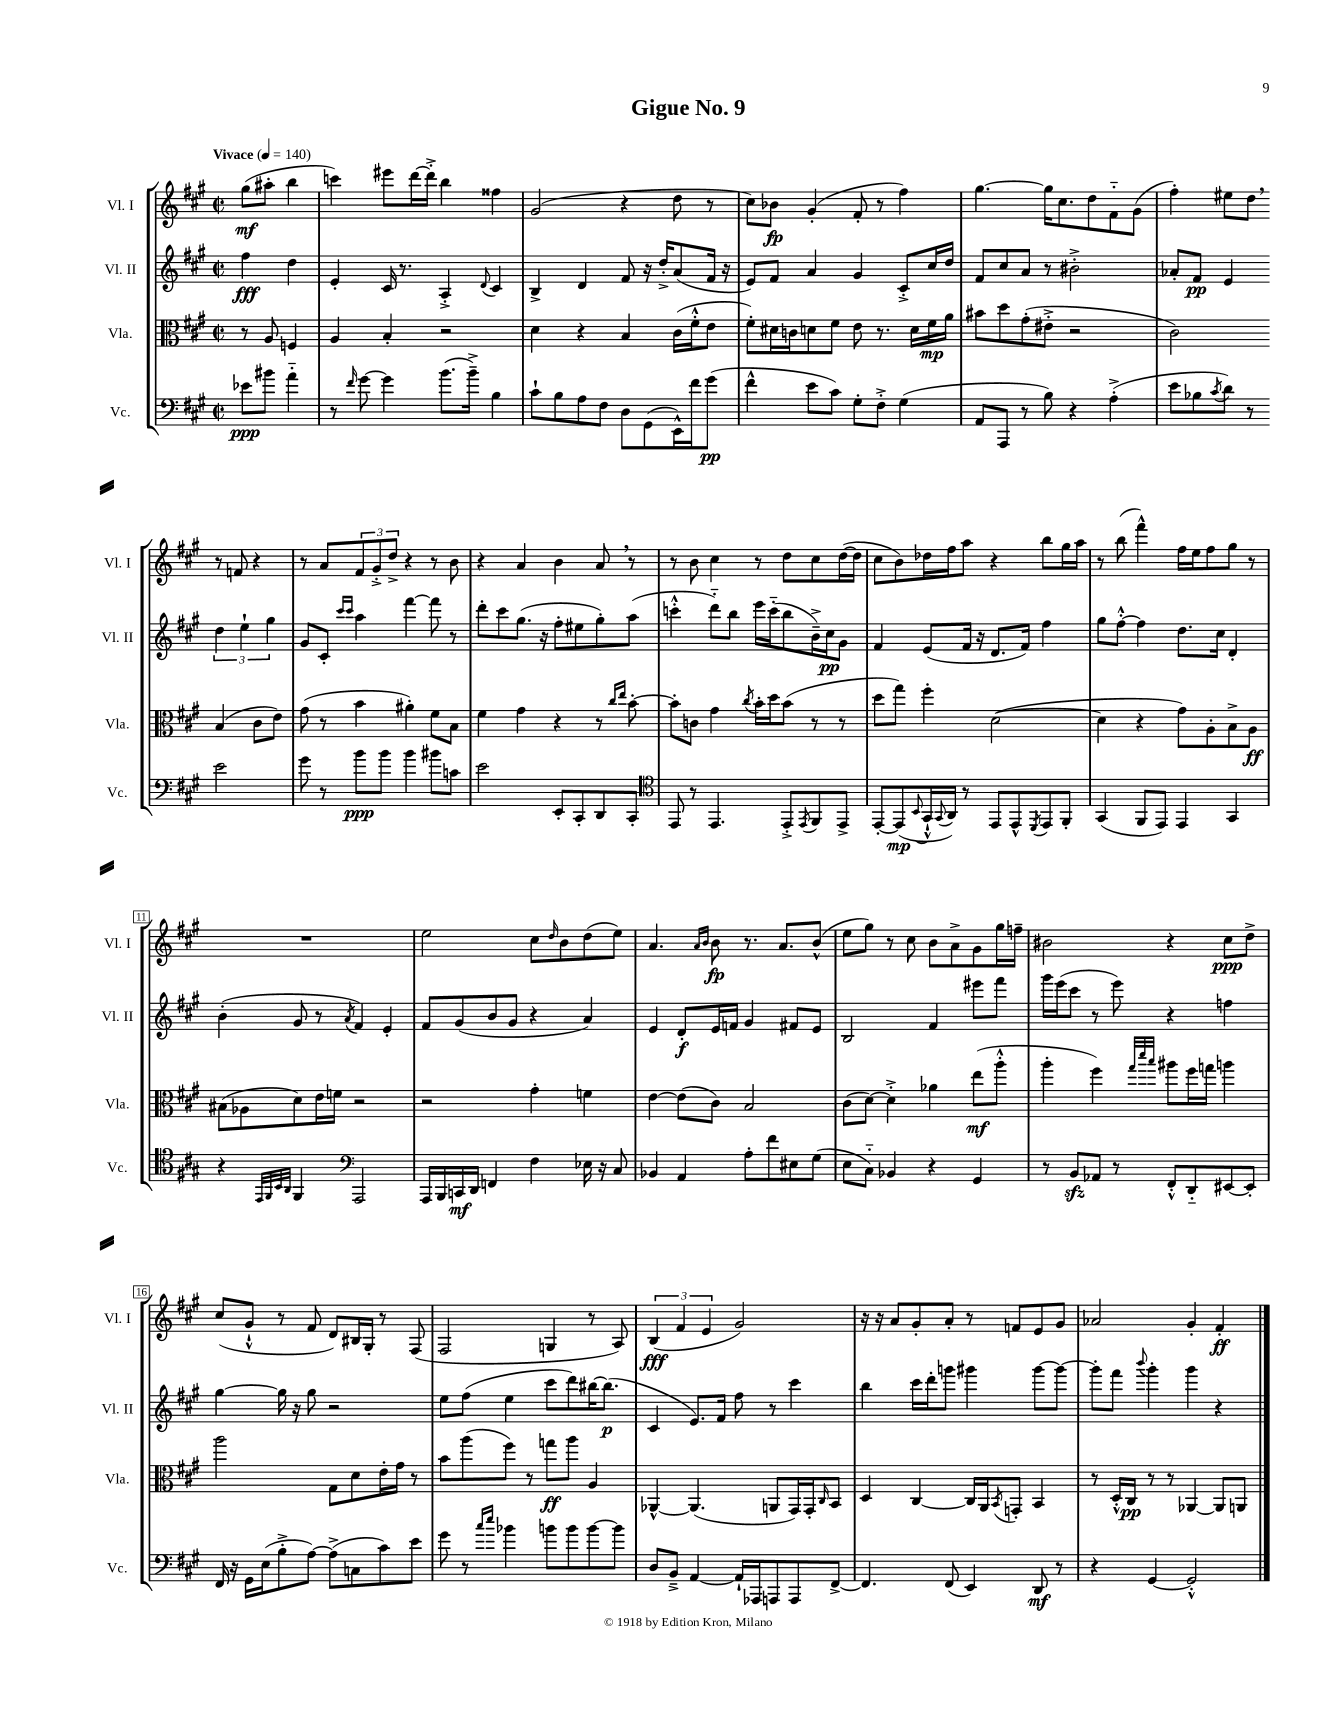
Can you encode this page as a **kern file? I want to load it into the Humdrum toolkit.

**kern	**dynam	**kern	**dynam	**kern	**dynam	**kern	**dynam
*part4	*part4	*part3	*part3	*part2	*part2	*part1	*part1
*staff4	*staff4	*staff3	*staff3	*staff2	*staff2	*staff1	*staff1
*I"Vc.	*	*I"Vla.	*	*I"Vl. II	*	*I"Vl. I	*
*I'Vc.	*	*I'Vla.	*	*I'Vl. II	*	*I'Vl. I	*
*clefF4	*	*clefC3	*	*clefG2	*	*clefG2	*
*k[f#c#g#]	*	*k[f#c#g#]	*	*k[f#c#g#]	*	*k[f#c#g#]	*
*M2/2	*	*M2/2	*	*M2/2	*	*M2/2	*
*met(c|)	*	*met(c|)	*	*met(c|)	*	*met(c|)	*
*MM140	*	*MM140	*	*MM140	*	*MM140	*
=	=	=	=	=	=	=	=
!	!	!	!	!	!	!LO:TX:a:B:t=Vivace	!
8e-X\L	ppp	8r	.	4ff#\	fff	(8gg#\L	mf
8b#X\J	.	8A/	.	.	.	8aa#X'\J	.
4a\	.	4Fn/	.	4dd\	.	4bb\	.
=1	=1	=1	=1	=1	=1	=1	=1
8r	.	4A/	.	4e'/	.	4cccn\)	.
16qqf#/	.	.	.	.	.	.	.
[8g#\	.	.	.	.	.	.	.
4g#\]	.	4B'/	.	16c#/	.	8eee#X\L	.
.	.	.	.	8.r	.	.	.
.	.	.	.	.	.	[16ddd\L	.
.	.	.	.	.	.	16ddd'^\JJ]	.
(8.b\L	.	2r	.	4A'^/	.	4bb\	.
16b~^\Jk)	.	.	.	.	.	.	.
.	.	.	.	8qqd/	.	.	.
4B\	.	.	.	4c#/	.	4ff##X\	.
=2	=2	=2	=2	=2	=2	=2	=2
8c#`\L	.	4d\	.	4B^/	.	(2g#/	.
8B\	.	.	.	.	.	.	.
8A\	.	4r	.	4d/	.	.	.
8F#\J	.	.	.	.	.	.	.
8D\L	.	4B/	.	8f#/	.	4r	.
(8GG#\	.	.	.	16r	.	.	.
.	.	.	.	16dd'^/KL	.	.	.
16EE^^\L)	.	(16c#\LL	.	(8a/	.	8dd\	.
16f#\J	.	16f#'^^\J	.	.	.	.	.
(8g#\J	pp	8e\J	.	16f#/Jk	.	8r	.
.	.	.	.	16r	.	.	.
=3	=3	=3	=3	=3	=3	=3	=3
4f#^^\	.	8f#'\L)	.	8e/L)	.	8cc#\L)	.
.	.	16d#X\L	.	8f#/J	.	8b-X\J	fp
.	.	16cn\J	.	.	.	.	.
8e\L	.	8dn\	.	4a/	.	(4g#'/	.
8c#\J)	.	8f#\J	.	.	.	.	.
8G#'\L	.	8e\	.	4g#/	.	8f#'/	.
8F#'^\J	.	8.r	.	.	.	8r	.
(4G#\	.	.	.	8c#'^/L	.	4ff#\)	.
.	.	16d\LL	.	.	.	.	.
.	.	16f#\	mp	16cc#/L	.	.	.
.	.	16a\JJ	.	16dd/JJ	.	.	.
=4	=4	=4	=4	=4	=4	=4	=4
8AA/L	.	8b#X\L	.	8f#/L	.	[4.gg#\	.
8AAA/J	.	8dd\	.	8cc#/	.	.	.
8r	.	(8g#'\	.	8a/J	.	.	.
8B\)	.	8e#X'^\J	.	8r	.	16gg#\KL]	.
.	.	.	.	.	.	8.cc#\	.
4r	.	2r	.	2b#X'^\	.	.	.
.	.	.	.	.	.	8dd\	.
(4A'^\	.	.	.	.	.	8f#\	.
.	.	.	.	.	.	(8g#\J	.
=5	=5	=5	=5	=5	=5	=5	=5
8e\L	.	2c#\)	.	8a-X'/L	.	4ff#'\)	.
8B-X\	.	.	.	8f#/J	pp	.	.
8qc#/	.	.	.	.	.	.	.
8d\J)	.	.	.	4e/	.	8ee#X\L	.
8r	.	.	.	.	.	8dd,\J	.
2e\	.	(4B/	.	6dd\	.	8r	.
.	.	.	.	.	.	8fn/	.
.	.	.	.	6ee`\	.	.	.
.	.	8c#\L	.	.	.	4r	.
.	.	.	.	6gg#\	.	.	.
.	.	8e\J)	.	.	.	.	.
!!LO:LB:g=z
=6	=6	=6	=6	=6	=6	=6	=6
8g#\	.	(8g#\	.	8g#/L	.	8r	.
8r	.	8r	.	8c#'/J	.	8a/L	.
.	.	.	.	16qqccc#/LL	.	.	.
.	.	.	.	16qqccc#/JJ	.	.	.
8b\L	ppp	4b\	.	4aa\	.	12f#/	.
.	.	.	.	.	.	12g#'^/	.
8b\J	.	.	.	.	.	.	.
.	.	.	.	.	.	12dd^/J	.
4b\	.	4a#X'\)	.	[4fff#\	.	4r	.
8b#X\L	.	8f#\L	.	8fff#\]	.	8r	.
8cn\J	.	8B\J	.	8r	.	8b\	.
=7	=7	=7	=7	=7	=7	=7	=7
2e\	.	4f#\	.	8ddd'\L	.	4r	.
.	.	.	.	8ccc#\	.	.	.
.	.	4g#\	.	(8.gg#\J	.	4a/	.
.	.	.	.	16r	.	.	.
8EE'/L	.	4r	.	8ff#'\L	.	4b\	.
8CC#'/	.	.	.	8ee#X\	.	.	.
8DD/	.	8r	.	8gg#'\)	.	8a,/	.
.	.	16qqcc#/LL	.	.	.	.	.
.	.	16qqee/JJ	.	.	.	.	.
8CC#'/J	.	[8b'\	.	(8aa\J	.	8r	.
=8	=8	=8	=8	=8	=8	=8	=8
*clefC4	*	*	*	*	*	*	*
8EE/	.	8b'\L]	.	4cccn'^^\	.	8r	.
8r	.	8cn\J	.	.	.	8b\	.
4.EE/	.	4g#\	.	8ddd\L)	.	4cc#\	.
.	.	.	.	8bb\J	.	.	.
.	.	8qcc#/	.	.	.	.	.
.	.	16b'\LL	.	16eee\LL	.	8r	.
.	.	16dd\J	.	(16ccc\J	.	.	.
8EE'^/L	.	(8b\J	.	8bb\	.	8dd\L	.
8qEE/	.	.	.	.	.	.	.
8FF#/	.	8r	.	16b~^\L)	.	8cc#\	.
.	.	.	.	16cc#\J	pp	.	.
8EE^/J	.	8r	.	8g#\J	.	([16dd\L	.
.	.	.	.	.	.	16dd\JJ]	.
=9	=9	=9	=9	=9	=9	=9	=9
[8EE'/L	.	8dd\L	.	4f#/	.	8cc#\L	.
(8EE/]	mp	8gg#\J)	.	.	.	8b\)	.
8qqBB/	.	.	.	.	.	.	.
16GG#`^^/L	.	4ff#'\	.	(8e/L	.	16dd-X\L	.
8qqGG#/	.	.	.	.	.	.	.
16AA/JJ)	.	.	.	.	.	16ff#\J	.
8r	.	.	.	16f#/Jk	.	8aa\J	.
.	.	.	.	16r	.	.	.
8EE/L	.	([2d\	.	8.d/L	.	4r	.
8EE^^/	.	.	.	.	.	.	.
.	.	.	.	16f#/Jk)	.	.	.
8qDD/	.	.	.	.	.	.	.
8EE/	.	.	.	4ff#\	.	8bb\L	.
8FF#'/J	.	.	.	.	.	16gg#\L	.
.	.	.	.	.	.	16aa\JJ	.
=10	=10	=10	=10	=10	=10	=10	=10
(4GG#/	.	4d\]	.	8gg#\L	.	8r	.
.	.	.	.	[8ff#'^^\J	.	(8bb\	.
8FF#/L	.	4r	.	4ff#\]	.	4fff#^^\)	.
8EE/J)	.	.	.	.	.	.	.
4EE/	.	8g#\L)	.	8.dd\L	.	16ff#\LL	.
.	.	.	.	.	.	16ee\J	.
.	.	8A'\	.	.	.	8ff#\	.
.	.	.	.	16cc#\Jk	.	.	.
4GG#/	.	8B^\	.	4d'/	.	8gg#\J	.
.	.	8A\J	ff	.	.	8r	.
!!LO:LB:g=z
=11	=11	=11	=11	=11	=11	=11	=11
4r	.	(8B#X\L	.	(4b'\	.	1r	.
.	.	8A-X\	.	.	.	.	.
32qqEE/LLL	.	.	.	.	.	.	.
32qqFF#/	.	.	.	.	.	.	.
32qqBB/	.	.	.	.	.	.	.
32qqAA/JJJ	.	.	.	.	.	.	.
4FF#/	.	8d\)	.	8g#/	.	.	.
.	.	16e\L	.	8r	.	.	.
.	.	16fn\JJ	.	.	.	.	.
*clefF4	*	*	*	*	*	*	*
.	.	.	.	8qa/	.	.	.
2AAA/	.	2r	.	4f#/)	.	.	.
.	.	.	.	4e'/	.	.	.
=12	=12	=12	=12	=12	=12	=12	=12
16AAA/LL	.	2r	.	8f#/L	.	2ee\	.
16BBB/	.	.	.	.	.	.	.
16CCn/	mf	.	.	(8g#/	.	.	.
16DD/JJ	.	.	.	.	.	.	.
4FFn/	.	.	.	8b/	.	.	.
.	.	.	.	8g#/J	.	.	.
4F#\	.	4g#'\	.	4r	.	8cc#\L	.
.	.	.	.	.	.	16qqdd/	.
.	.	.	.	.	.	8b\	.
16E-X\	.	4fn\	.	4a/)	.	(8dd\	.
16r	.	.	.	.	.	.	.
8C#/	.	.	.	.	.	8ee\J)	.
=13	=13	=13	=13	=13	=13	=13	=13
4BB-X/	.	[4e\	.	4e/	.	4.a/	.
4AA/	.	(8e\L]	.	8d'/L	f	.	.
.	.	.	.	.	.	16qqa/LL	.
.	.	.	.	.	.	16qqb/JJ	.
.	.	8c#\J)	.	16e/L	.	8b\	fp
.	.	.	.	16fn/JJ	.	.	.
8A'\L	.	2B/	.	4g#/	.	8.r	.
8f#\	.	.	.	.	.	.	.
.	.	.	.	.	.	8.a/L	.
8E#X\	.	.	.	8f#X/L	.	.	.
(8G#\J	.	.	.	8e/J	.	(8b^^/J	.
=14	=14	=14	=14	=14	=14	=14	=14
8E\L	.	(8c#\L	.	2B/	.	8ee\L	.
8C#\J)	.	[8d\J)	.	.	.	8gg#\J)	.
4BB-X/	.	4d'^\]	.	.	.	8r	.
.	.	.	.	.	.	8cc#\	.
4r	.	4a-X\	.	4f#/	.	8b\L	.
.	.	.	.	.	.	8a^\	.
4GG#/	.	(8ee\L	mf	8eee#X\L	.	8g#\	.
.	.	8aa'^^\J	.	8fff#\J	.	16gg#\L	.
.	.	.	.	.	.	16ffn~\JJ	.
=15	=15	=15	=15	=15	=15	=15	=15
8r	.	4aa'\	.	16ggg#\LL	.	2b#X\	.
.	.	.	.	(16eee\J	.	.	.
8BBzz/L	.	.	.	8ccc#\J	.	.	.
8AA-X/J	.	4ff#\)	.	8r	.	.	.
8r	.	.	.	8eee\)	.	.	.
.	.	32qqgg#/LLL	.	.	.	.	.
.	.	32qqddd/	.	.	.	.	.
.	.	32qqbb/JJJ	.	.	.	.	.
8FF#'^^/L	.	8aa#X\L	.	4r	.	4r	.
8DD/	.	16ff#\L	.	.	.	.	.
.	.	16ggn\JJ	.	.	.	.	.
[8EE#X/	.	4aan\	.	4ffn\	.	8cc#\L	ppp
8EE#'/J]	.	.	.	.	.	8dd^\J	.
!!LO:LB:g=z
=16	=16	=16	=16	=16	=16	=16	=16
16FF#/	.	2aa\	.	[4gg#\	.	(8cc#/L	.
16r	.	.	.	.	.	.	.
16GG#\LL	.	.	.	.	.	8g#`^^/J	.
(16E\J	.	.	.	.	.	.	.
8B'^\	.	.	.	16gg#\]	.	8r	.
.	.	.	.	16r	.	.	.
[8A\J)	.	.	.	8gg#\	.	8f#/	.
(8A^\L]	.	8G#\L	.	2r	.	8d/L)	.
8Cn\	.	8d\	.	.	.	16B#X/L	.
.	.	.	.	.	.	16G#'/JJ	.
8c#\)	.	16e'\L	.	.	.	8r	.
.	.	16g#\JJ	.	.	.	.	.
8e\J	.	8r	.	.	.	(8F#/	.
=17	=17	=17	=17	=17	=17	=17	=17
8g#\	.	8b\L	.	8ee\L	.	2F#/	.
8r	.	(8aa\	.	(8ff#\J	.	.	.
16qqcc#/LL	.	.	.	.	.	.	.
16qqee/JJ	.	.	.	.	.	.	.
4b-X\	.	8ff#\J)	.	4ee\	.	.	.
.	.	8r	.	.	.	.	.
8bn\L	.	8ggn\L	ff	8ccc#\L	.	4Gn/	.
8b\	.	8aa\J	.	8ddd\)	.	.	.
[8b\	.	4A/	.	[16bb#X\K	.	8r	.
.	.	.	.	(8.bb#\J]	p	.	.
8b\J]	.	.	.	.	.	8A/)	.
=18	=18	=18	=18	=18	=18	=18	=18
8D/L	.	[4AA-X^^/	.	4c#/	.	(6B/	fff
8BB~^/J	.	.	.	.	.	.	.
.	.	.	.	.	.	6f#/	.
[4AA/	.	(4.AA-/]	.	8.e/L)	.	.	.
.	.	.	.	.	.	6e/	.
.	.	.	.	16f#/Jk	.	.	.
16AA`/LL]	.	.	.	8ff#\	.	2g#/)	.
16AAA-X/J	.	.	.	.	.	.	.
8AAAn/	.	8AAn/L	.	8r	.	.	.
8AAA/	.	16GG#/L)	.	4ccc#\	.	.	.
.	.	16GG#'/J	.	.	.	.	.
.	.	16qqC#/	.	.	.	.	.
[8FF#^/J	.	8BB/J	.	.	.	.	.
=19	=19	=19	=19	=19	=19	=19	=19
4.FF#/]	.	4D/	.	4bb\	.	16r	.
.	.	.	.	.	.	16r	.
.	.	.	.	.	.	8a/L	.
.	.	[4C#/	.	16ccc#\LL	.	8g#'/	.
.	.	.	.	16ddd'\J	.	.	.
(8FF#/	.	.	.	8gggn\J	.	8a'/J	.
4EE/)	.	16C#/LL]	.	4ggg#X\	.	8r	.
.	.	16AA/J	.	.	.	.	.
.	.	8qBB/	.	.	.	.	.
.	.	8GGn'/J	.	.	.	8fn/L	.
8DD/	mf	4BB/	.	[8ggg#\L	.	8e/	.
8r	.	.	.	8ggg#\J_	.	8g#/J	.
=20	=20	=20	=20	=20	=20	=20	=20
4r	.	8r	.	8ggg#'\L]	.	2a-X/	.
.	.	16D'^^/LL	.	8fff#\J	.	.	.
.	.	16C#/JJ	pp	.	.	.	.
.	.	.	.	8qqbbb/	.	.	.
[4GG#/	.	8r	.	4ggg#'\	.	.	.
.	.	8r	.	.	.	.	.
2GG#'^^/]	.	[4AA-X/	.	4ggg#\	.	4g#'/	.
.	.	8AA-/L]	.	4r	.	4f#'/	ff
.	.	8AAn/J	.	.	.	.	.
==	==	==	==	==	==	==	==
*-	*-	*-	*-	*-	*-	*-	*-
